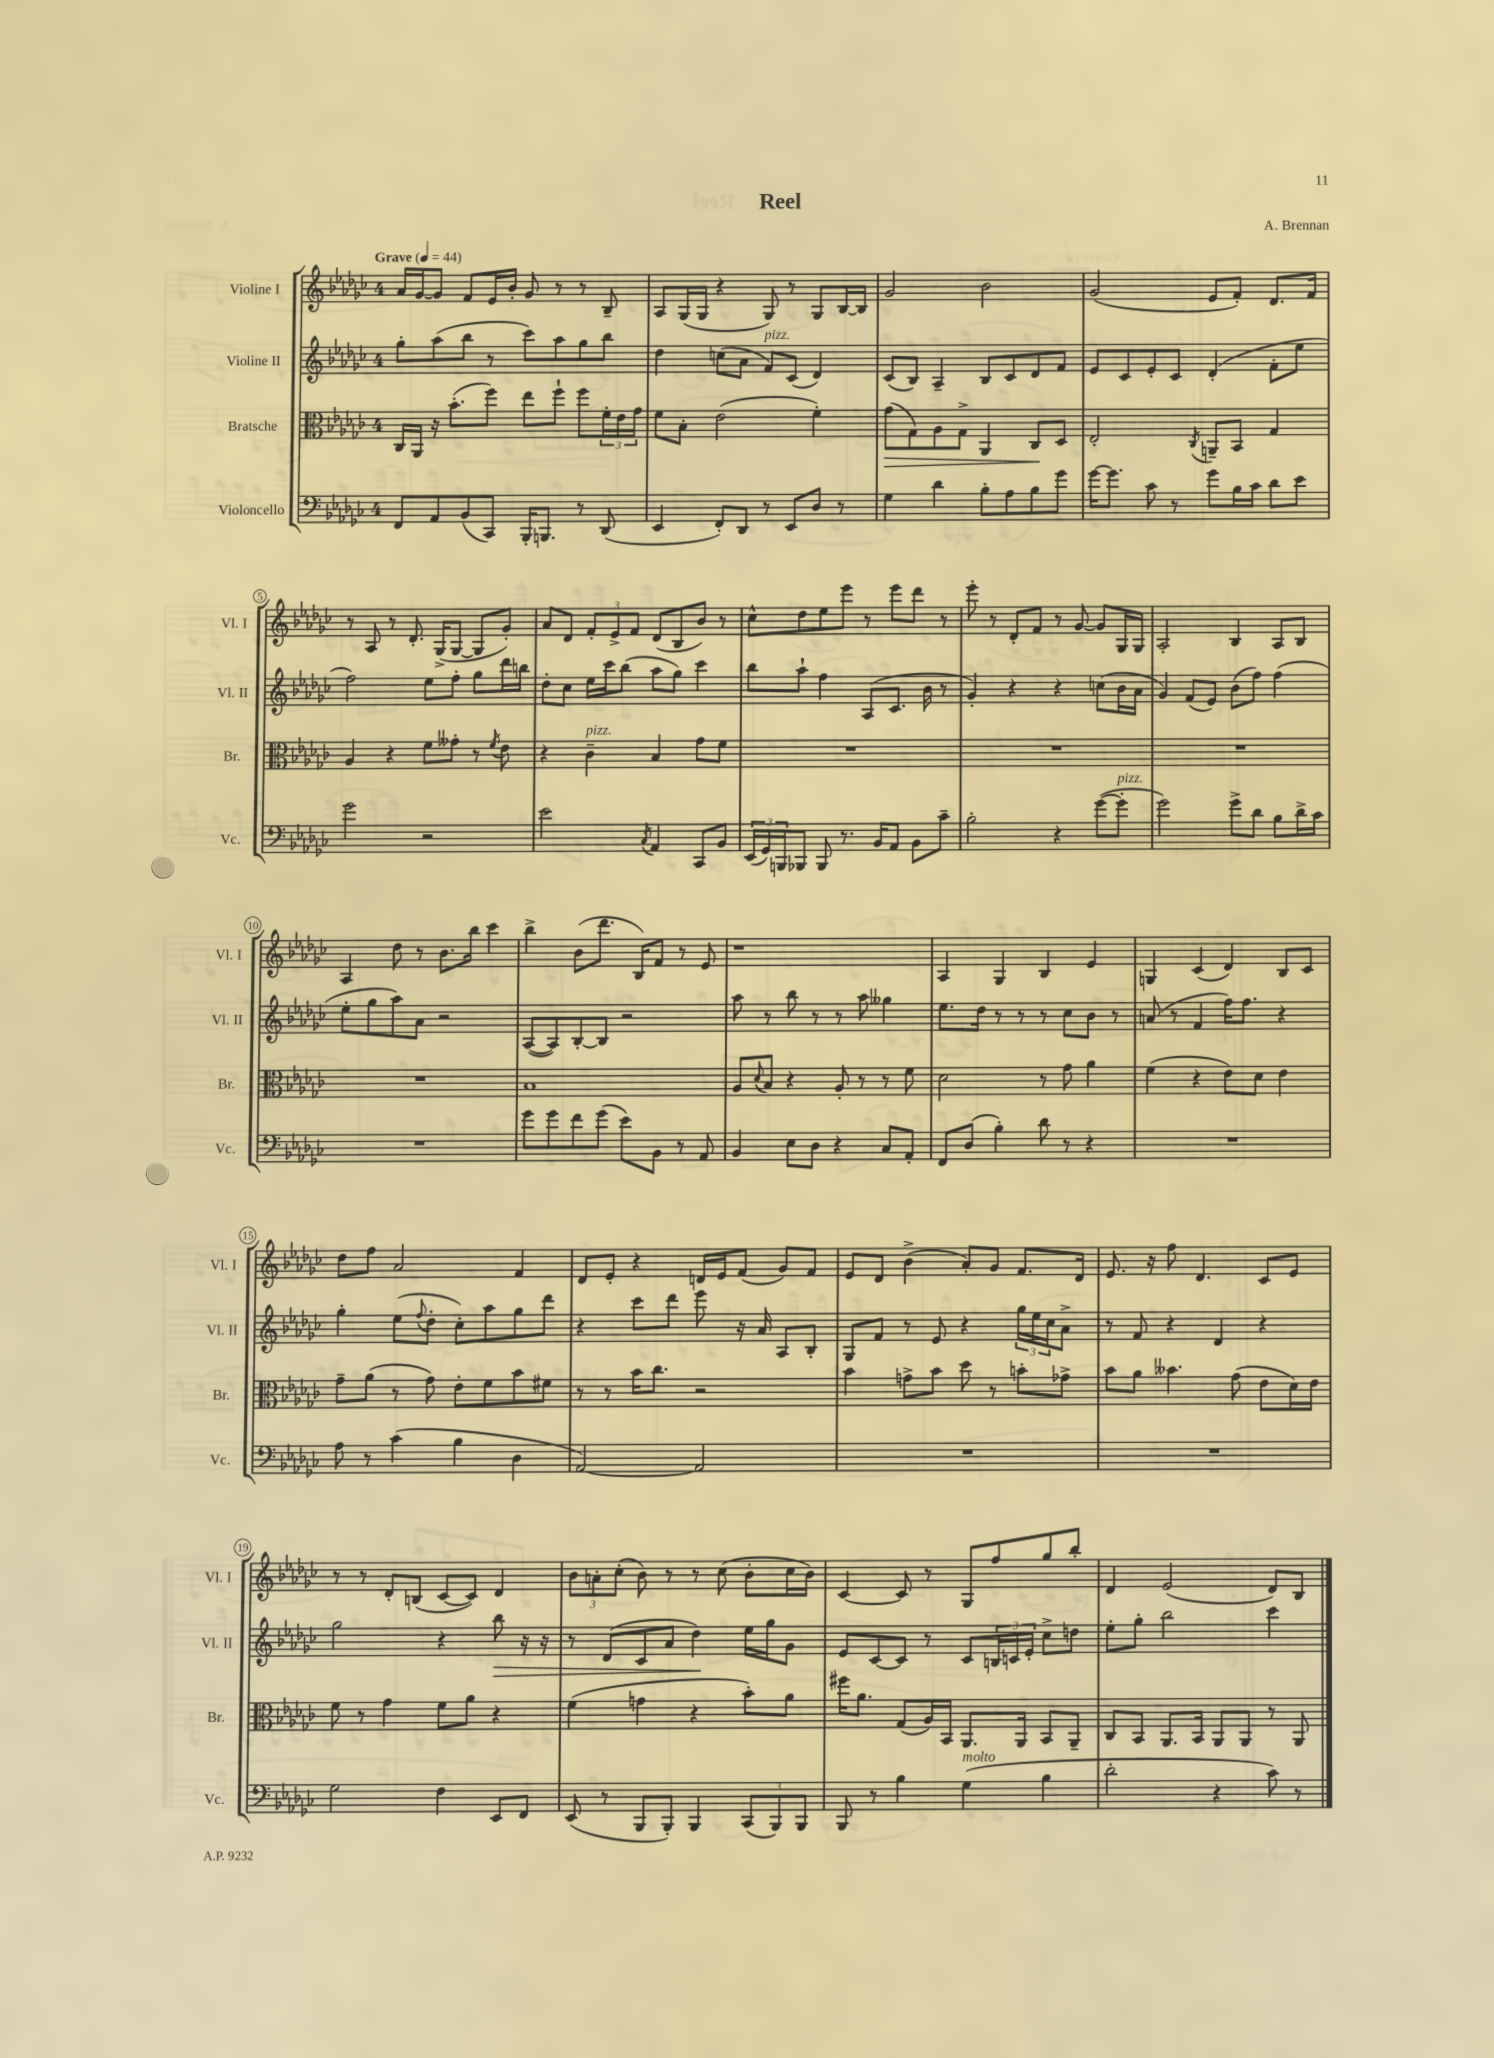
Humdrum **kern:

**kern	**kern	**kern	**kern
*staff4	*staff3	*staff2	*staff1
*clefF4	*clefC3	*clefG2	*clefG2
*k[b-e-a-d-g-c-]	*k[b-e-a-d-g-c-]	*k[b-e-a-d-g-c-]	*k[b-e-a-d-g-c-]
*M4/4	*M4/4	*M4/4	*M4/4
*MM44	*MM44	*MM44	*MM44
8FF	16C-	8gg-'	16a-
.	16AA-	.	[16g-
8AA-	16r	(8aa-	8g-]
.	(8.b-'	.	.
(8BB-	.	8bb-	8f
8CC-)	8ff)	8r	16e-
.	.	.	16b-'
16BBB-'	8ee-	8ccc-)	8g-
8.BBB	.	.	.
.	8ff`	8aa-	8r
8r	8ff	8gg-	8r
(8DD-	24f'	8bb-	8B-~
.	24e-	.	.
.	24g-	.	.
=	=	=	=
4EE-	8f	4dd-	8A-
.	8B-'	.	(16G-
.	.	.	16G-
8FF')	(2e-	(8cc	4r
8DD-	.	8a-	.
8r	.	8f)	8G-)
8EE-	.	(8c-	8r
8D-	4f')	4d-)	8G-
8r	.	.	[16B-
.	.	.	16B-]
=	=	=	=
4G-	(8g-	(8c-	2g-
.	8G-)	8B-)	.
4d-	8A-	4A-~	.
.	8G-^	.	.
8B-'	4AA-	8B-	2b-
8A-	.	8c-	.
8B-	8C-	8d-	.
8g-	8D-	8f	.
=	=	=	=
[16g-	2E-'	8e-	(2g-
8.g-]	.	.	.
.	.	8c-	.
8c-	.	8e-'	.
8r	.	8c-	.
.	8qC-	.	.
8g-	8AA~	(4d-'	8e-
16B-	8BB-	.	8f')
16c-	.	.	.
8d-	4G-	8f'	8.d-
8e-	.	8ee-	.
.	.	.	16f
=	=	=	=
2g-	4A-	2ff)	8r
.	.	.	8A-
.	4r	.	8r
.	.	.	8.d-'
2r	8f	8ee-	.
.	.	.	(16G-^
.	8g--'	8ff'	[8G-
.	8r	8gg-	8G-]
.	8qf	.	.
.	8e-	16ddd-	8g-')
.	.	16bb	.
=	=	=	=
2e-	4r	8dd-'	8a-
.	.	8cc-	8d-
.	4c-~	16ee-	12f'
.	.	16ccc-	.
.	.	.	12e-^
.	.	(8bb-	.
.	.	.	12f
8qC-	.	.	.
4AA-	4B-	8aa-	(8d-
.	.	8gg-)	8B-
8CC-	8g-	4ccc-	8b-)
8BB-	8f	.	8r
=	=	=	=
(24EE-	1r	8bb-	8cc-^^
24GG-)	.	.	.
24BBB	.	.	.
8BBB-	.	8aa-`	8dd-
8BBB-	.	4ff	8ee-
8.r	.	.	8eee-
.	.	(8A-	8r
16BB-	.	.	.
8AA-	.	8.c-	8eee-
8BB-	.	.	8ddd-
.	.	16b-	.
8c-~	.	8r	8r
=	=	=	=
2B-'	1r	4g-')	8eee-'
.	.	.	8r
.	.	4r	8d-'
.	.	.	8f
4r	.	4r	8r
.	.	.	[8g-
([8g-	.	(8cc	8g-]
8g-']	.	16b-	16G-
.	.	16a-	16G-
=	=	=	=
2g-)	1r	4g-)	2A-'
.	.	(8f	.
.	.	8e-)	.
8g-^	.	(8b-	4B-
8d-	.	8ff)	.
8B-	.	(4ff	8A-
16d-^	.	.	8B-
16c-	.	.	.
=	=	=	=
1r	1r	8ee-'	4A-
.	.	8gg-	.
.	.	8aa-)	8dd-
.	.	8a-	8r
.	.	2r	8.b-
.	.	.	16bb-
.	.	.	4ccc-
=	=	=	=
8g-	1B-	([8A-	4bb-^
8g-	.	8A-])	.
8f	.	[8B-'	(8b-
(8g-	.	8B-]	8.ddd-
8e-)	.	2r	.
.	.	.	16B-)
8BB-	.	.	8f
8r	.	.	8r
8AA-	.	.	8e-
=	=	=	=
4BB-	8A-	8aa-	1r
.	8qqd-	.	.
.	8B-	8r	.
8E-	4r	8bb-	.
8D-	.	8r	.
4r	8A-'	8r	.
.	8r	8aa-	.
8C-	8r	4gg--	.
8AA-'	8f	.	.
=	=	=	=
8FF	2d-	8.ee-	4A-
(8D-	.	.	.
.	.	16dd-	.
4B-')	.	8r	4G-
.	.	8r	.
8d-	8r	8r	4B-
8r	8g-	8cc-	.
4r	4a-	8b-	4e-
.	.	8r	.
=	=	=	=
1r	(4f	(8a	4G
.	.	8r	.
.	4r	4f	(4c-
.	8e-)	16ff)	4d-)
.	.	8.ff	.
.	8d-	.	.
.	4e-	4r	8B-
.	.	.	8c-
=	=	=	=
8A-	8g-~	4gg-'	8dd-
8r	(8a-	.	8ff
(4c-	8r	(8ee-	2a-
.	.	8qqff	.
.	8g-)	8dd-'	.
4B-	8e-'	8cc-')	.
.	8f	8aa-	.
4D-	8b-	8gg-	4f
.	8f#	8ddd-	.
=	=	=	=
[2AA-)	8r	4r	8d-
.	8r	.	8e-'
.	16b-	8ccc-	4r
.	8.cc-	.	.
.	.	8ddd-	.
2AA-]	2r	8eee-	16d
.	.	.	16e-
.	.	16r	(8f
.	.	16a-	.
.	.	8A-	8g-)
.	.	8B-'	8f
=	=	=	=
1r	4b-	8G-	8e-
.	.	8f	8d-
.	8g^	8r	(4b-^
.	8b-	8e-	.
.	8dd-	4r	8a-')
.	8r	.	8g-
.	8b'	24gg-	8.f
.	.	24ee-	.
.	.	24cc-	.
.	8g-^	8a-^	.
.	.	.	16d-
=	=	=	=
1r	8b-	8r	8.e-
.	8a-	8f	.
.	.	.	16r
.	4.b--	4r	8ff
.	.	.	4.d-
.	.	4d-	.
.	(8g-	.	.
.	8e-	4r	8c-
.	16d-)	.	8e-
.	16e-	.	.
=	=	=	=
2G-	8f	2gg-	8r
.	8r	.	8r
.	4g-	.	8d-'
.	.	.	(8B
4F	8f	4r	[8c-
.	8a-	.	8c-])
8EE-	4r	8bb-	4d-
8FF	.	16r	.
.	.	16r	.
=	=	=	=
(8EE-	(4f	8r	12b-
.	.	.	12a'
8r	.	(8d-	.
.	.	.	(12cc-'
8BBB-	4g	8c-	8b-)
8BBB-')	.	8a-	8r
4BBB-	4r	4dd-)	8r
.	.	.	(8cc-
(12CC-	8b-')	16ee-	8b-'
.	.	16gg-	.
12BBB-)	.	.	.
.	8a-	8g-	16cc-
12BBB-	.	.	.
.	.	.	16b-)
=	=	=	=
8BBB-	16ff#	8e-	[4c-
.	8.a-	.	.
8r	.	[8c-	.
4B-	(8G-	8c-]	8c-]
.	16A-)	8r	8r
.	16BB-	.	.
(4G-	8.AA-	8c-	8G-
.	.	24B	8ff
.	.	24c	.
.	16AA-	.	.
.	.	24e-'	.
4B-	8BB-	8cc-^	8gg-
.	8AA-~	8dd	8bb-'
=	=	=	=
2d-'	8C-	8ee-'	4d-
.	8BB-	8gg-'	.
.	8.AA-	2bb-	(2e-
.	16BB-	.	.
4r	8AA-	.	.
.	8AA-	.	.
8c-)	8r	4ccc-	8d-)
8r	8AA-	.	8B-
==	==	==	==
*-	*-	*-	*-
